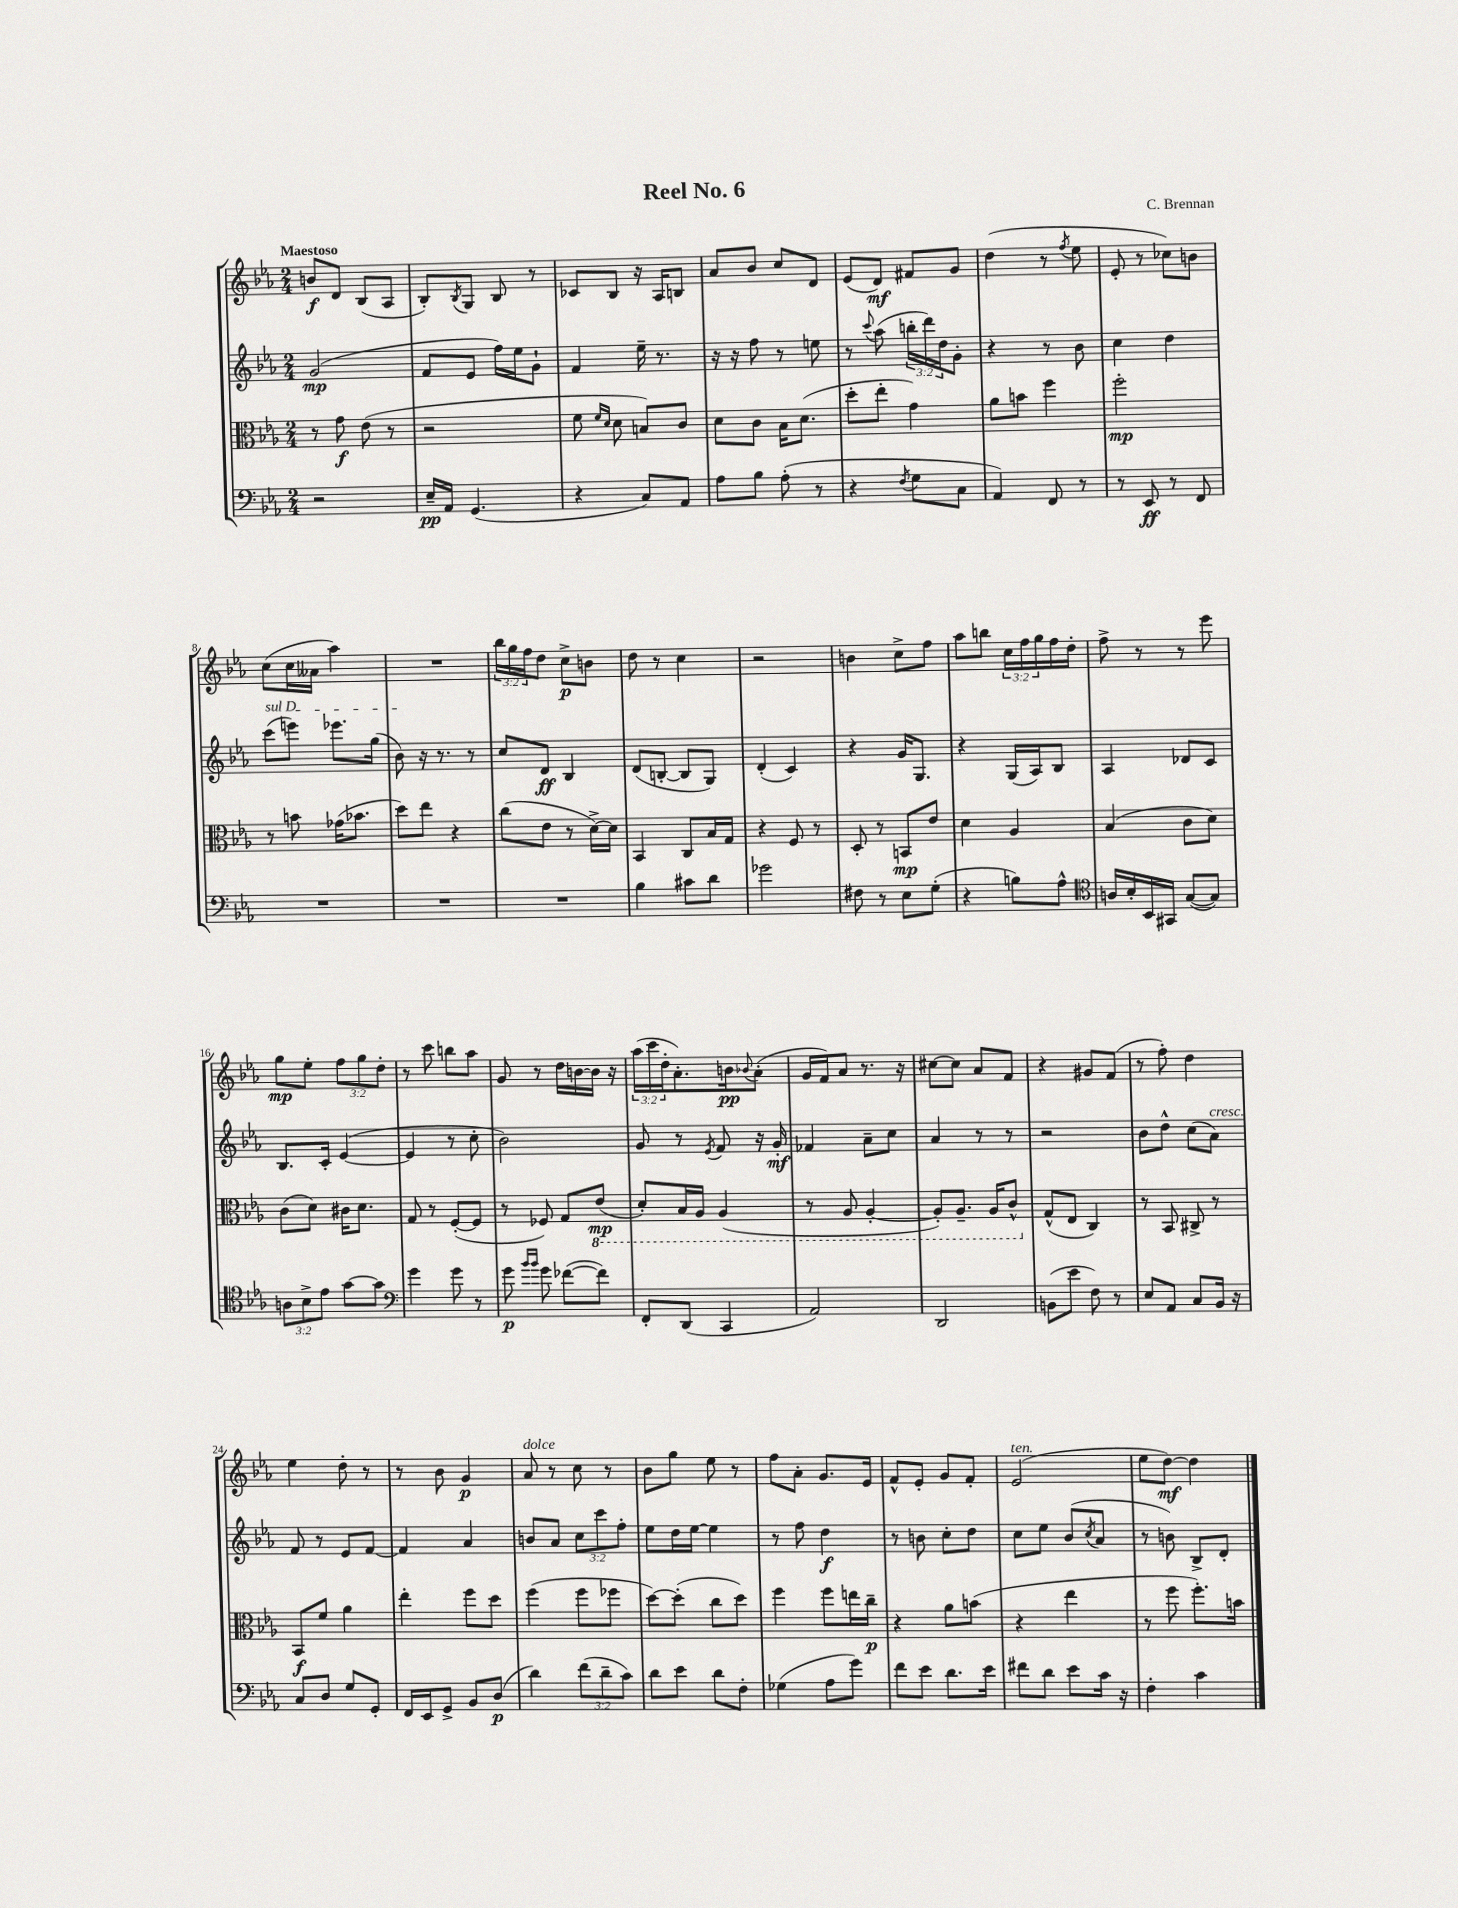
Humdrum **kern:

**kern	**dynam	**kern	**dynam	**kern	**dynam	**kern	**dynam
*part4	*part4	*part3	*part3	*part2	*part2	*part1	*part1
*staff4	*staff4	*staff3	*staff3	*staff2	*staff2	*staff1	*staff1
*clefF4	*	*clefC3	*	*clefG2	*	*clefG2	*
*k[b-e-a-]	*	*k[b-e-a-]	*	*k[b-e-a-]	*	*k[b-e-a-]	*
*M2/4	*	*M2/4	*	*M2/4	*	*M2/4	*
=1	=1	=1	=1	=1	=1	=1	=1
!	!	!	!	!	!	!LO:TX:a:B:t=Maestoso	!
2r	.	8r	.	(2g/	mp	8bn/L	f
.	.	8g\	f	.	.	8d/J	.
.	.	(8e-\	.	.	.	(8B-/L	.
.	.	8r	.	.	.	8A-/J	.
=2	=2	=2	=2	=2	=2	=2	=2
16E-~/LL	pp	2r	.	8f/L	.	8B-'/L)	.
16AA-/JJ	.	.	.	.	.	.	.
.	.	.	.	.	.	8qB-/	.
(4.GG/	.	.	.	8e-/J	.	8G/J	.
.	.	.	.	16ff\LL)	.	8B-/	.
.	.	.	.	16ee-\J	.	.	.
.	.	.	.	8g`\J	.	8r	.
=3	=3	=3	=3	=3	=3	=3	=3
4r	.	8f\	.	4f/	.	8c-X/L	.
.	.	16qqf/LL	.	.	.	.	.
.	.	16qqd/JJ	.	.	.	.	.
.	.	8d\	.	.	.	8B-/J	.
8C/L)	.	8Bn/L)	.	16ee-~\	.	16r	.
.	.	.	.	8.r	.	16A-/KL	.
8AA-/J	.	8c/J	.	.	.	8Bn/J	.
=4	=4	=4	=4	=4	=4	=4	=4
8A-\L	.	8d\L	.	16r	.	8a-/L	.
.	.	.	.	16r	.	.	.
8B-\J	.	8c\J	.	8ff\	.	8b-/J	.
(8A-'\	.	16B-\KL	.	8r	.	8cc/L	.
.	.	(8.d\J	.	.	.	.	.
8r	.	.	.	8een\	.	8d/J	.
=5	=5	=5	=5	=5	=5	=5	=5
4r	.	8dd'\L	.	8r	.	(8e-/L	.
.	.	.	.	8qqccc/	.	.	.
.	.	8ee-'\J	.	(8aa-\	.	8d/J)	mf
8qF/	.	.	.	.	.	.	.
8G\L	.	4g\)	.	24bbn'\LL	.	8f#X/L	.
.	.	.	.	24ddd\)	.	.	.
.	.	.	.	24dd\J	.	.	.
8C\J	.	.	.	8g'\J	.	8g/J	.
=6	=6	=6	=6	=6	=6	=6	=6
4AA-/)	.	8a-\L	.	4r	.	(4dd\	.
.	.	8bn\J	.	.	.	.	.
8FF/	.	4ff\	.	8r	.	8r	.
.	.	.	.	.	.	8qff/	.
8r	.	.	.	8b-\	.	8ee-\	.
=7	=7	=7	=7	=7	=7	=7	=7
8r	.	2ff'\	mp	4cc\	.	8e-'/	.
8EE-/	ff	.	.	.	.	8r	.
8r	.	.	.	4dd\	.	8cc-X\L)	.
8FF/	.	.	.	.	.	8bn\J	.
!!LO:LB:g=z
=8	=8	=8	=8	=8	=8	=8	=8
!	!	!	!	!LO:TX:a:i:t=sul D	!	!	!
2r	.	8r	.	(8ccc\L	.	(8cc\L	.
.	.	8bn\	.	8eeen\J)	.	16cc\L	.
.	.	.	.	.	.	16a--X\JJ	.
.	.	(16g-X\KL	.	8.eee-X\L	.	4aa-\)	.
.	.	8.b-X\J	.	.	.	.	.
.	.	.	.	(16gg\Jk	.	.	.
=9	=9	=9	=9	=9	=9	=9	=9
2r	.	8dd\L)	.	8b-\)	.	2r	.
.	.	8ee-\J	.	16r	.	.	.
.	.	.	.	8.r	.	.	.
.	.	4r	.	.	.	.	.
.	.	.	.	8r	.	.	.
=10	=10	=10	=10	=10	=10	=10	=10
2r	.	(8cc\L	.	8cc/L	.	24bb-\LL	.
.	.	.	.	.	.	24gg\	.
.	.	.	.	.	.	24ff\J	.
.	.	8e-\J	.	8d/J	ff	8dd\J	.
.	.	8r	.	4B-/	.	8cc^\L	p
.	.	[16d^\LL)	.	.	.	8bn\J	.
.	.	16d\JJ]	.	.	.	.	.
=11	=11	=11	=11	=11	=11	=11	=11
4B-\	.	4BB-/	.	(8d/L	.	8dd\	.
.	.	.	.	[8Bn'/J	.	8r	.
8c#X\L	.	8C/L	.	8B/L]	.	4cc\	.
8d\J	.	16B-/L	.	8G/J)	.	.	.
.	.	16G/JJ	.	.	.	.	.
=12	=12	=12	=12	=12	=12	=12	=12
2g-X\	.	4r	.	(4d'/	.	2r	.
.	.	8F/	.	4c/)	.	.	.
.	.	8r	.	.	.	.	.
=13	=13	=13	=13	=13	=13	=13	=13
8F#X\	.	8D'/	.	4r	.	4bn\	.
8r	.	8r	.	.	.	.	.
8E-\L	.	8BBn/L	mp	16g/KL	.	8cc^\L	.
.	.	.	.	8.G/J	.	.	.
(8G'\J	.	8e-/J	.	.	.	8ff\J	.
=14	=14	=14	=14	=14	=14	=14	=14
4r	.	4d\	.	4r	.	8aa-\L	.
.	.	.	.	.	.	8bbn\J	.
8Bn\L)	.	4A-/	.	(16G/LL	.	24cc\LL	.
.	.	.	.	.	.	24ff\	.
.	.	.	.	16A-/J)	.	.	.
.	.	.	.	.	.	24gg\	.
8A-^^\J	.	.	.	8B-/J	.	16ff\	.
.	.	.	.	.	.	16dd'\JJ	.
=15	=15	=15	=15	=15	=15	=15	=15
*clefC4	*	*	*	*	*	*	*
16An/LL	.	(4B-/	.	4A-/	.	8ff^\	.
16B-'/	.	.	.	.	.	.	.
16BB-/	.	.	.	.	.	8r	.
16GG#X/JJ	.	.	.	.	.	.	.
([8G/L	.	8c\L	.	8d-X/L	.	8r	.
8G/J])	.	8d\J)	.	8c/J	.	8eee-\	.
!!LO:LB:g=z
=16	=16	=16	=16	=16	=16	=16	=16
12An\L	.	(8c\L	.	8.B-/L	.	8gg\L	mp
12B-^\	.	.	.	.	.	.	.
.	.	8d\J)	.	.	.	8ee-'\J	.
12e-\J	.	.	.	.	.	.	.
.	.	.	.	16c'/Jk	.	.	.
[8g\L	.	16c#X\KL	.	([4e-/	.	12ff\L	.
.	.	8.d\J	.	.	.	.	.
.	.	.	.	.	.	12gg\	.
8g\J]	.	.	.	.	.	.	.
.	.	.	.	.	.	12dd'\J	.
=17	=17	=17	=17	=17	=17	=17	=17
*clefF4	*	*	*	*	*	*	*
4g\	.	8G/	.	4e-/]	.	8r	.
.	.	8r	.	.	.	8ccc\	.
8g\	.	([8F'/L	.	8r	.	8bbn\L	.
8r	.	8F/J]	.	8cc'\	.	8aa-\J	.
=18	=18	=18	=18	=18	=18	=18	=18
8g\	p	8r	.	2b-\)	.	8g/	.
16qqb-/LL	.	.	.	.	.	.	.
16qqb-/JJ	.	.	.	.	.	.	.
8g\	.	8F-X/)	.	.	.	8r	.
([8f-X\L	.	8G/L	.	.	.	16dd\LL	.
.	.	.	.	.	.	[16bn\	.
*	*	*8ba	*	*	*	*	*
8f-\J])	.	(8E-/J	mp	.	.	16b\JJ]	.
.	.	.	.	.	.	16r	.
=19	=19	=19	=19	=19	=19	=19	=19
8FF'/L	.	8D'/L)	.	8g/	.	(24aa-\LL	.
.	.	.	.	.	.	24ccc\	.
.	.	.	.	.	.	24dd'\J	.
(8DD/J	.	16BB-/L	.	8r	.	8.a-'\)	.
.	.	16AA-/JJ	.	.	.	.	.
.	.	.	.	8qe-/	.	.	.
4CC/	.	(4AA-/	.	8f/	.	.	.
.	.	.	.	.	.	16bn\k	pp
.	.	.	.	.	.	8qqb-X/	.
.	.	.	.	16r	.	(8a-'\J	.
.	.	.	.	16g'/	mf	.	.
=20	=20	=20	=20	=20	=20	=20	=20
2AA-/)	.	8r	.	4f-X/	.	16g/LL	.
.	.	.	.	.	.	16f/J)	.
.	.	8AA-/	.	.	.	8a-/J	.
.	.	[4AA-'/	.	8a-~\L	.	8.r	.
.	.	.	.	8cc\J	.	.	.
.	.	.	.	.	.	16r	.
=21	=21	=21	=21	=21	=21	=21	=21
2DD/	.	8AA-'/L])	.	4a-/	.	[8cc#X\L	.
.	.	8.AA-~/J	.	.	.	8cc#\J]	.
.	.	.	.	8r	.	8a-/L	.
.	.	16AA-/KL	.	.	.	.	.
.	.	8C^^/J	.	8r	.	8f/J	.
=22	=22	=22	=22	=22	=22	=22	=22
*	*	*X8ba	*	*	*	*	*
(8BBn\L	.	(8G^^/L	.	2r	.	4r	.
8e-\J	.	8E-/J	.	.	.	.	.
8F\)	.	4C/)	.	.	.	8g#X/L	.
8r	.	.	.	.	.	(8f/J	.
=23	=23	=23	=23	=23	=23	=23	=23
8E-/L	.	8r	.	8b-\L	.	8r	.
8AA-/J	.	8BB-/	.	8dd^^\J	.	8ff'\)	.
8C/L	.	8C#X^/	.	(8cc\L	.	4dd\	.
!	!	!	!	!LO:TX:a:i:t=cresc.	!	!	!
16BB-/Jk	.	8r	.	8a-\J)	.	.	.
16r	.	.	.	.	.	.	.
!!LO:LB:g=z
=24	=24	=24	=24	=24	=24	=24	=24
8C/L	.	8BB-/L	f	8f/	.	4ee-\	.
8D/J	.	8f/J	.	8r	.	.	.
8G/L	.	4a-\	.	8e-/L	.	8dd'\	.
8GG'/J	.	.	.	[8f/J	.	8r	.
=25	=25	=25	=25	=25	=25	=25	=25
16FF/LL	.	4ee-'\	.	4f/]	.	8r	.
16EE-/J	.	.	.	.	.	.	.
8GG^/J	.	.	.	.	.	8b-\	.
8BB-/L	.	8ff\L	.	4a-/	.	4g/	p
(8D/J	p	8dd\J	.	.	.	.	.
=26	=26	=26	=26	=26	=26	=26	=26
!	!	!	!	!	!	!LO:TX:a:i:t=dolce	!
4d\)	.	(4ff\	.	8bn/L	.	8a-/	.
.	.	.	.	8a-/J	.	8r	.
(12f\L	.	8ff\L	.	12cc\L	.	8cc\	.
12d~\	.	.	.	12ccc\	.	.	.
.	.	8ff-X\J	.	.	.	8r	.
12c\J)	.	.	.	12ff'\J	.	.	.
=27	=27	=27	=27	=27	=27	=27	=27
8d\L	.	[8dd\L)	.	8ee-\L	.	8b-\L	.
8e-\J	.	(8dd'\J]	.	16dd\L	.	8gg\J	.
.	.	.	.	[16ee-\JJ	.	.	.
8d\L	.	8cc\L	.	4ee-\]	.	8ee-\	.
8F'\J	.	8dd\J)	.	.	.	8r	.
=28	=28	=28	=28	=28	=28	=28	=28
(4G-X\	.	4ff\	.	8r	.	8ff\L	.
.	.	.	.	8ff\	.	8a-'\J	.
8A-\L	.	8ff\L	.	4dd\	f	8.g/L	.
8g\J)	.	16een\L	.	.	.	.	.
.	.	16cc~\JJ	p	.	.	16e-/Jk	.
=29	=29	=29	=29	=29	=29	=29	=29
8f\L	.	4r	.	8r	.	8f^^/L	.
8e-\J	.	.	.	8bn\	.	8e-'/J	.
8.d\L	.	8a-\L	.	8cc'\L	.	8g/L	.
.	.	(8bn\J	.	8dd\J	.	8f'/J	.
16e-\Jk	.	.	.	.	.	.	.
=30	=30	=30	=30	=30	=30	=30	=30
!	!	!	!	!	!	!LO:TX:a:i:t=ten.	!
8f#X\L	.	4r	.	8cc\L	.	(2e-/	.
8d\J	.	.	.	8ee-\J	.	.	.
8e-\L	.	4ee-\	.	(8b-/L	.	.	.
.	.	.	.	8qcc/	.	.	.
16c\Jk	.	.	.	8a-/J	.	.	.
16r	.	.	.	.	.	.	.
=31	=31	=31	=31	=31	=31	=31	=31
4F'\	.	8r	.	8r	.	8ee-\L	.
.	.	8ff\	.	8bn\)	.	[8dd\J)	mf
4c\	.	8.ff'\L)	.	8B-^/L	.	4dd\]	.
.	.	.	.	8d'/J	.	.	.
.	.	16bn\Jk	.	.	.	.	.
==	==	==	==	==	==	==	==
*-	*-	*-	*-	*-	*-	*-	*-
